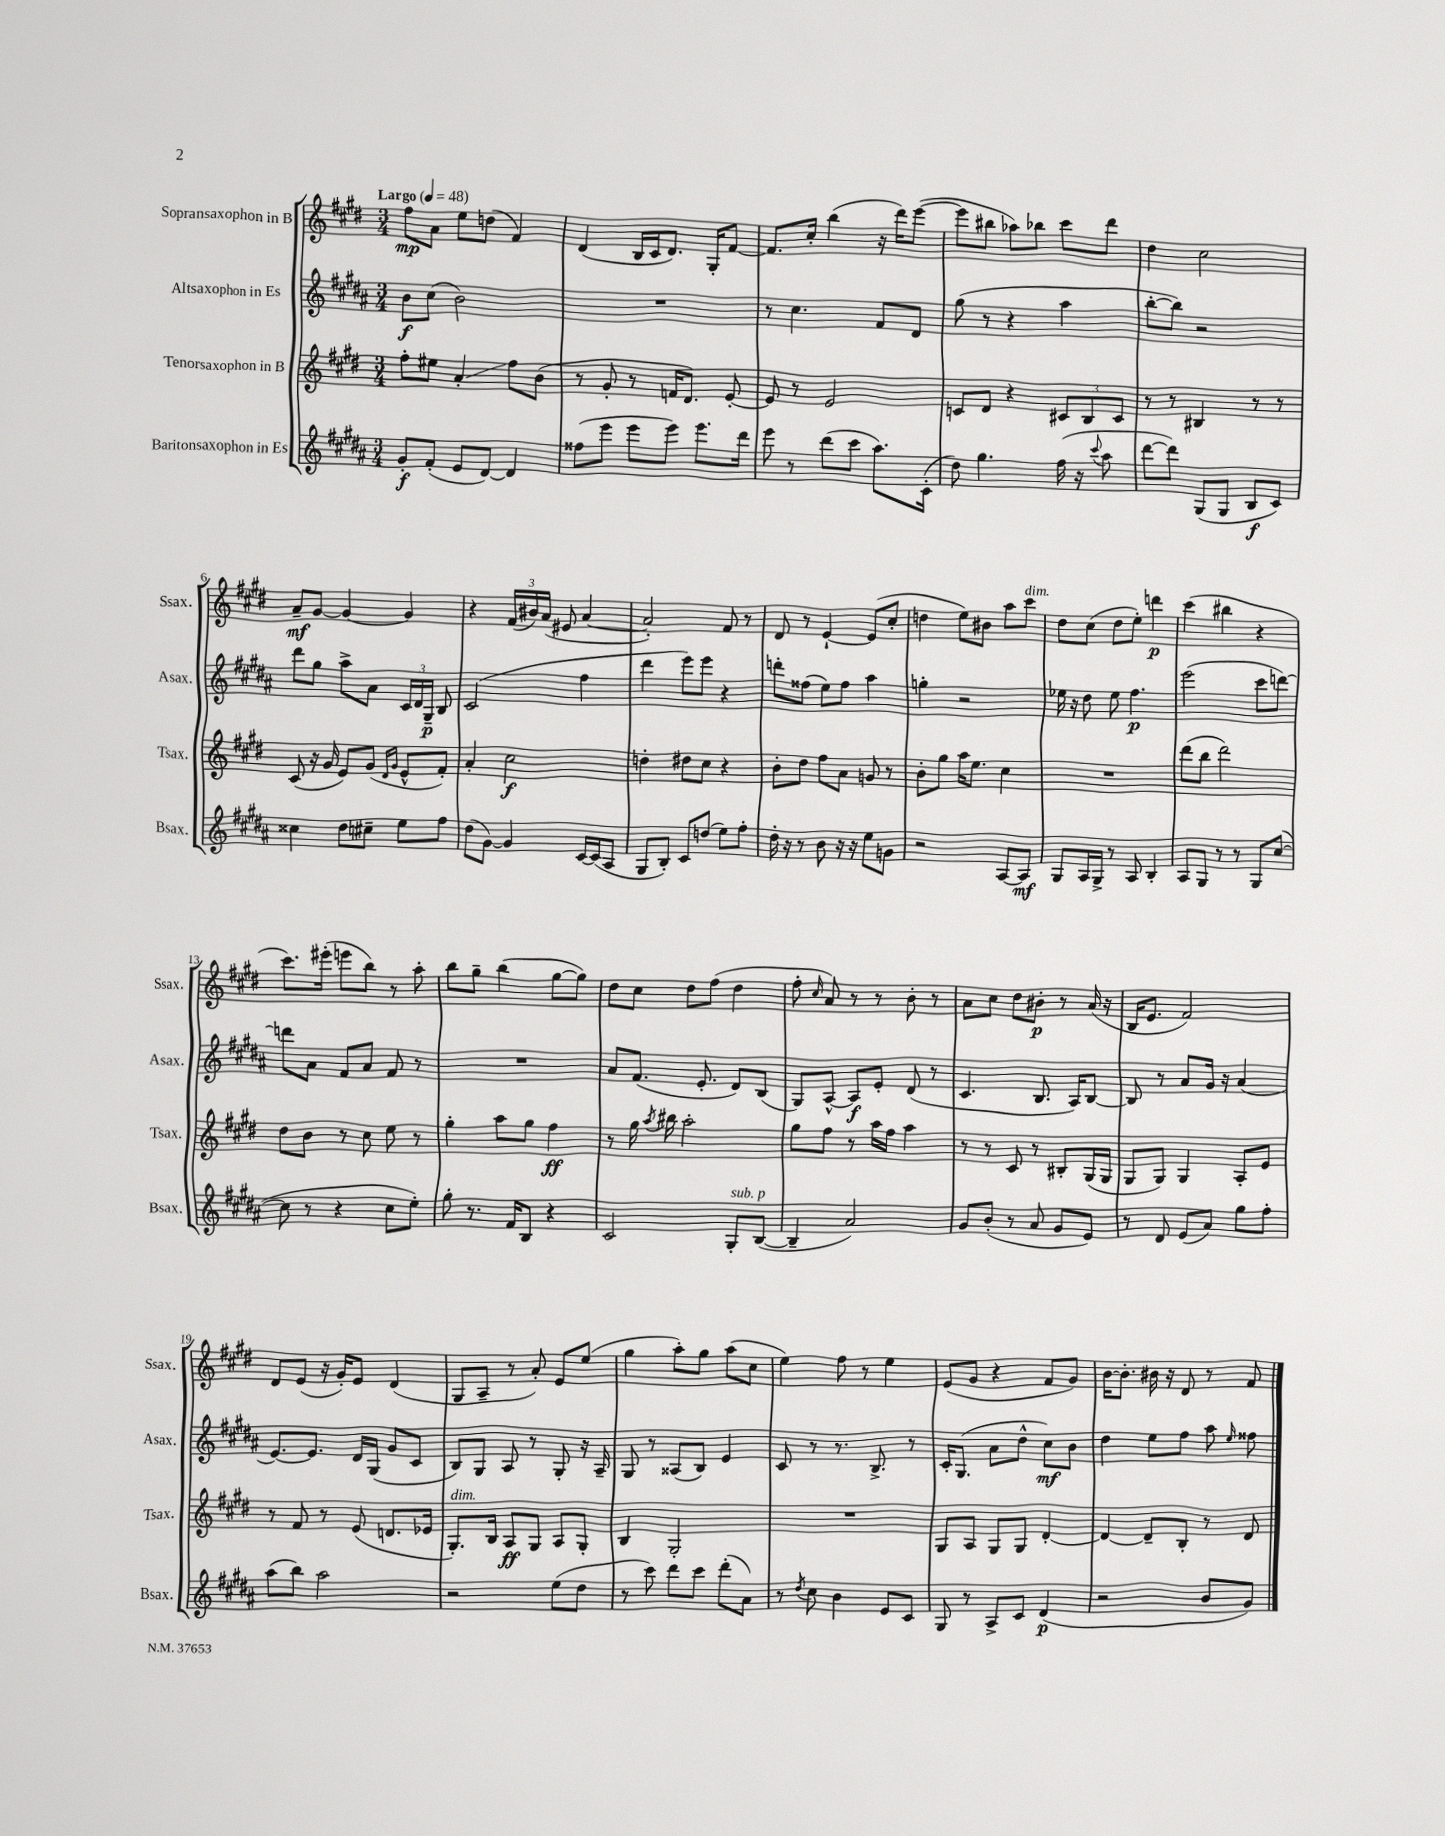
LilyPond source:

<<
\new StaffGroup <<
\new Staff = "s0" \with { instrumentName = "Sopransaxophon in B" shortInstrumentName = "Ssax." } {
    \clef treble \key e \major \numericTimeSignature \time 3/4 \tempo "Largo" 4 = 48
    \autoBeamOff fis''8[\mp a'8] e''8[ d''8]( fis'4) |
    dis'4( b16[ cis'16 dis'8.]) gis16[-. fis'8]~ |
    fis'8.[ cis''16]-. b''4( r16 dis'''16[) e'''8]~( |
    e'''8[ bis''8] aes''8[) bes''8] cis'''8[ dis'''8] |
    dis''4 cis''2 |
    a'8[--\mf gis'8]~ gis'4~ gis'4 |
    r4 \tuplet 3/2 { fis'16[( bis'16) a'16]( } eis'8 a'4~ |
    a'2-.) fis'8 r8 |
    dis'8 r8 e'4~-! e'8[( cis''8]-. |
    d''4 e''8[) bis'8] a''8[ cis'''8]^\markup { \italic "dim." } |
    dis''8[ cis''8]( dis''8[ e''8]-.) d'''4\p |
    cis'''4( bis''4 r4 |
    cis'''8.[) eis'''16]-.( e'''8[ b''8]) r8 a''8-. |
    b''8[ gis''8]-- b''4( gis''8[~ gis''8]) |
    dis''8[ cis''8] dis''8[ fis''8]( dis''4 |
    fis''8-. \grace { cis''16 } a'8) r8 r8 b'8-. r8 |
    a'8[ cis''8] dis''8[ bis'8]-.\p r8 a'16( r16 |
    b16[ e'8.] fis'2) |
    dis'8[ e'8]( r16 gis'16[-.) e'8] dis'4( |
    gis8[ a8]-- r8 a'8-.) e'8[ e''8]( |
    gis''4 a''8[-.) gis''8] a''8[( cis''8] |
    e''4) fis''8 r8 e''4 |
    e'8[( gis'8] r4 fis'8[ gis'8]) |
    b'16[~ b'8.]-. bis'16 r16 dis'8 r8 fis'8 \bar "|." |
}
\new Staff = "s1" \with { instrumentName = "Altsaxophon in Es" shortInstrumentName = "Asax." } {
    \clef treble \key b \major \numericTimeSignature \time 3/4
    \autoBeamOff b'8[\f cis''8]( b'2) |
    R2. |
    r8 cis''4. fis'8[ dis'8] |
    gis''8( r8 r4 ais''4 |
    b''8[~-. b''8]) r2 |
    dis'''8[ gis''8] ais''8[-> ais'8] \tuplet 3/2 { cis'16[ dis'16 gis16]--\p } b8 |
    cis'2( fis''4 |
    dis'''4 e'''8[) e'''8] r4 |
    d'''8[-. fisis''8]( e''8[) fisis''8] ais''4 |
    g''4-. r2 |
    ees''16 r16 dis''8 ees''8 fis''4.\p |
    e'''2( cis'''8[ d'''8]~) |
    d'''8[ ais'8] fis'8[ ais'8] fis'8 r8 |
    R2. |
    ais'8[ fis'8.]( e'8.-. dis'8[) b8]( |
    gis8[) ais8]~-^ ais8[\f e'8]-. dis'8( r8 |
    cis'4. b8. ais16[) b8]~ |
    b8 r8 ais'8[ gis'16] r16 ais'4( |
    e'8.[~) e'8.] dis'16[ gis16]( gis'8[ cis'8] |
    b8[) gis8] ais8 r8 gis8-. r16 ais16-- |
    gis8 r8 aisis8[( b8]) e'4 |
    cis'8 r8 r8. b8.-> r8 |
    cis'16[-. gis8.]( ais'8[ dis''8]-^ cis''8[\mf) b'8] |
    dis''4 e''8[ fis''8] ais''8 \grace { e''16 } fisis''8 \bar "|." |
}
\new Staff = "s2" \with { instrumentName = "Tenorsaxophon in B" shortInstrumentName = "Tsax." } {
    \clef treble \key e \major \numericTimeSignature \time 3/4
    \autoBeamOff fis''8[-. eis''8] a'4-.\glissando fis''8[ b'8]( |
    r8 gis'8-. r8 f'16[ dis'8.]) e'8~-. |
    e'8 r8 e'2 |
    c'8[ dis'8] r4 \tuplet 3/2 { cis'8[ b8 cis'8] } |
    r8 r8 bis4 r8 r8 |
    cis'8( r16 gis'16 e'8[) gis'8]( \grace { dis'16[ gis'16] } e'8[-^ fis'8]-.) |
    a'4-. cis''2\f |
    d''4-. dis''8[ cis''8] r4 |
    b'8[-. dis''8] fis''8[ a'8] g'8 r8 |
    b'8[-. gis''8] a''16[ e''8.] cis''4 |
    R2. |
    dis'''8[( b''8] dis'''2) |
    dis''8[ b'8] r8 cis''8 e''8 r8 |
    gis''4-. a''8[ gis''8] fis''4\ff |
    r8 gis''16 \acciaccatura { a''8 } bis''16 a''2-. |
    gis''8[ fis''8] r8 a''16[ fis''16] a''4 |
    r8 r8 cis'8 r8 bis8[-. gis16( gis16] |
    gis8[ gis8]) gis4 a8[-. e'8] |
    r8 fis'8 r8 e'8( d'8.[ ees'16] |
    gis8.[-.^\markup { \italic "dim." }) b16] a8[\ff gis8] a8[ gis8]-. |
    b4 gis2-. |
    R2. |
    gis8[ a8] gis8[ gis8] dis'4~-. |
    dis'4~ dis'8[-- b8]-. r8 dis'8 \bar "|." |
}
\new Staff = "s3" \with { instrumentName = "Baritonsaxophon in Es" shortInstrumentName = "Bsax." } {
    \clef treble \key b \major \numericTimeSignature \time 3/4
    \autoBeamOff gis'8[-.\f fis'8]-.( e'8[ dis'8]~) dis'4 |
    fisis''8[( e'''8] e'''8[ e'''8]) e'''8.[ dis'''16] |
    e'''8 r8 dis'''8[( cis'''8] ais''8.[) cis'16]-.( |
    dis''8) gis''4. fis''16( r16 \appoggiatura { cis'''8 } ais''8 |
    dis'''8[~ dis'''8]) gis8[( gis8] b8[\f cis'8]) |
    cisis''4 dis''8[ cis''8]-- e''8[ fis''8] |
    dis''8[( gis'8]~) gis'4 cis'16[~ cis'16( ais8] |
    gis8[ b8]-.) cis'8[ d''8]( e''8[) fis''8]-. |
    dis''16-. r16 r8 b'8 r16 r16 e''8[ g'8] |
    r2 ais8[~ ais8]\mf |
    gis8[ ais16 gis16]-> r8 ais8 b4-. |
    ais8[ gis8] r8 r8 gis8[ cis''8]~( |
    cis''8 r8 r4 cis''8[ e''8]-.) |
    gis''8-. r8. fis'16[ b8] r4 |
    cis'2 gis8[-.^\markup { \italic "sub. p" } b8]~( |
    b4-- ais'2) |
    gis'8[ b'8]-.( r8 ais'8 gis'8[ e'8]) |
    r8 dis'8 e'8[( ais'8]) gis''8[ fis''8]-. |
    ais''8[( b''8]) ais''2 |
    r2 e''8[( dis''8] |
    r8 cis'''8) dis'''8[ cis'''8] dis'''8[-.( ais'8]) |
    r8 \acciaccatura { dis''8 } cis''8 b'4 e'8[ cis'8] |
    gis8 r8 ais8[-> cis'8] dis'4\p( |
    r2 b'8[ gis'8]) \bar "|." |
}
>>
>>
